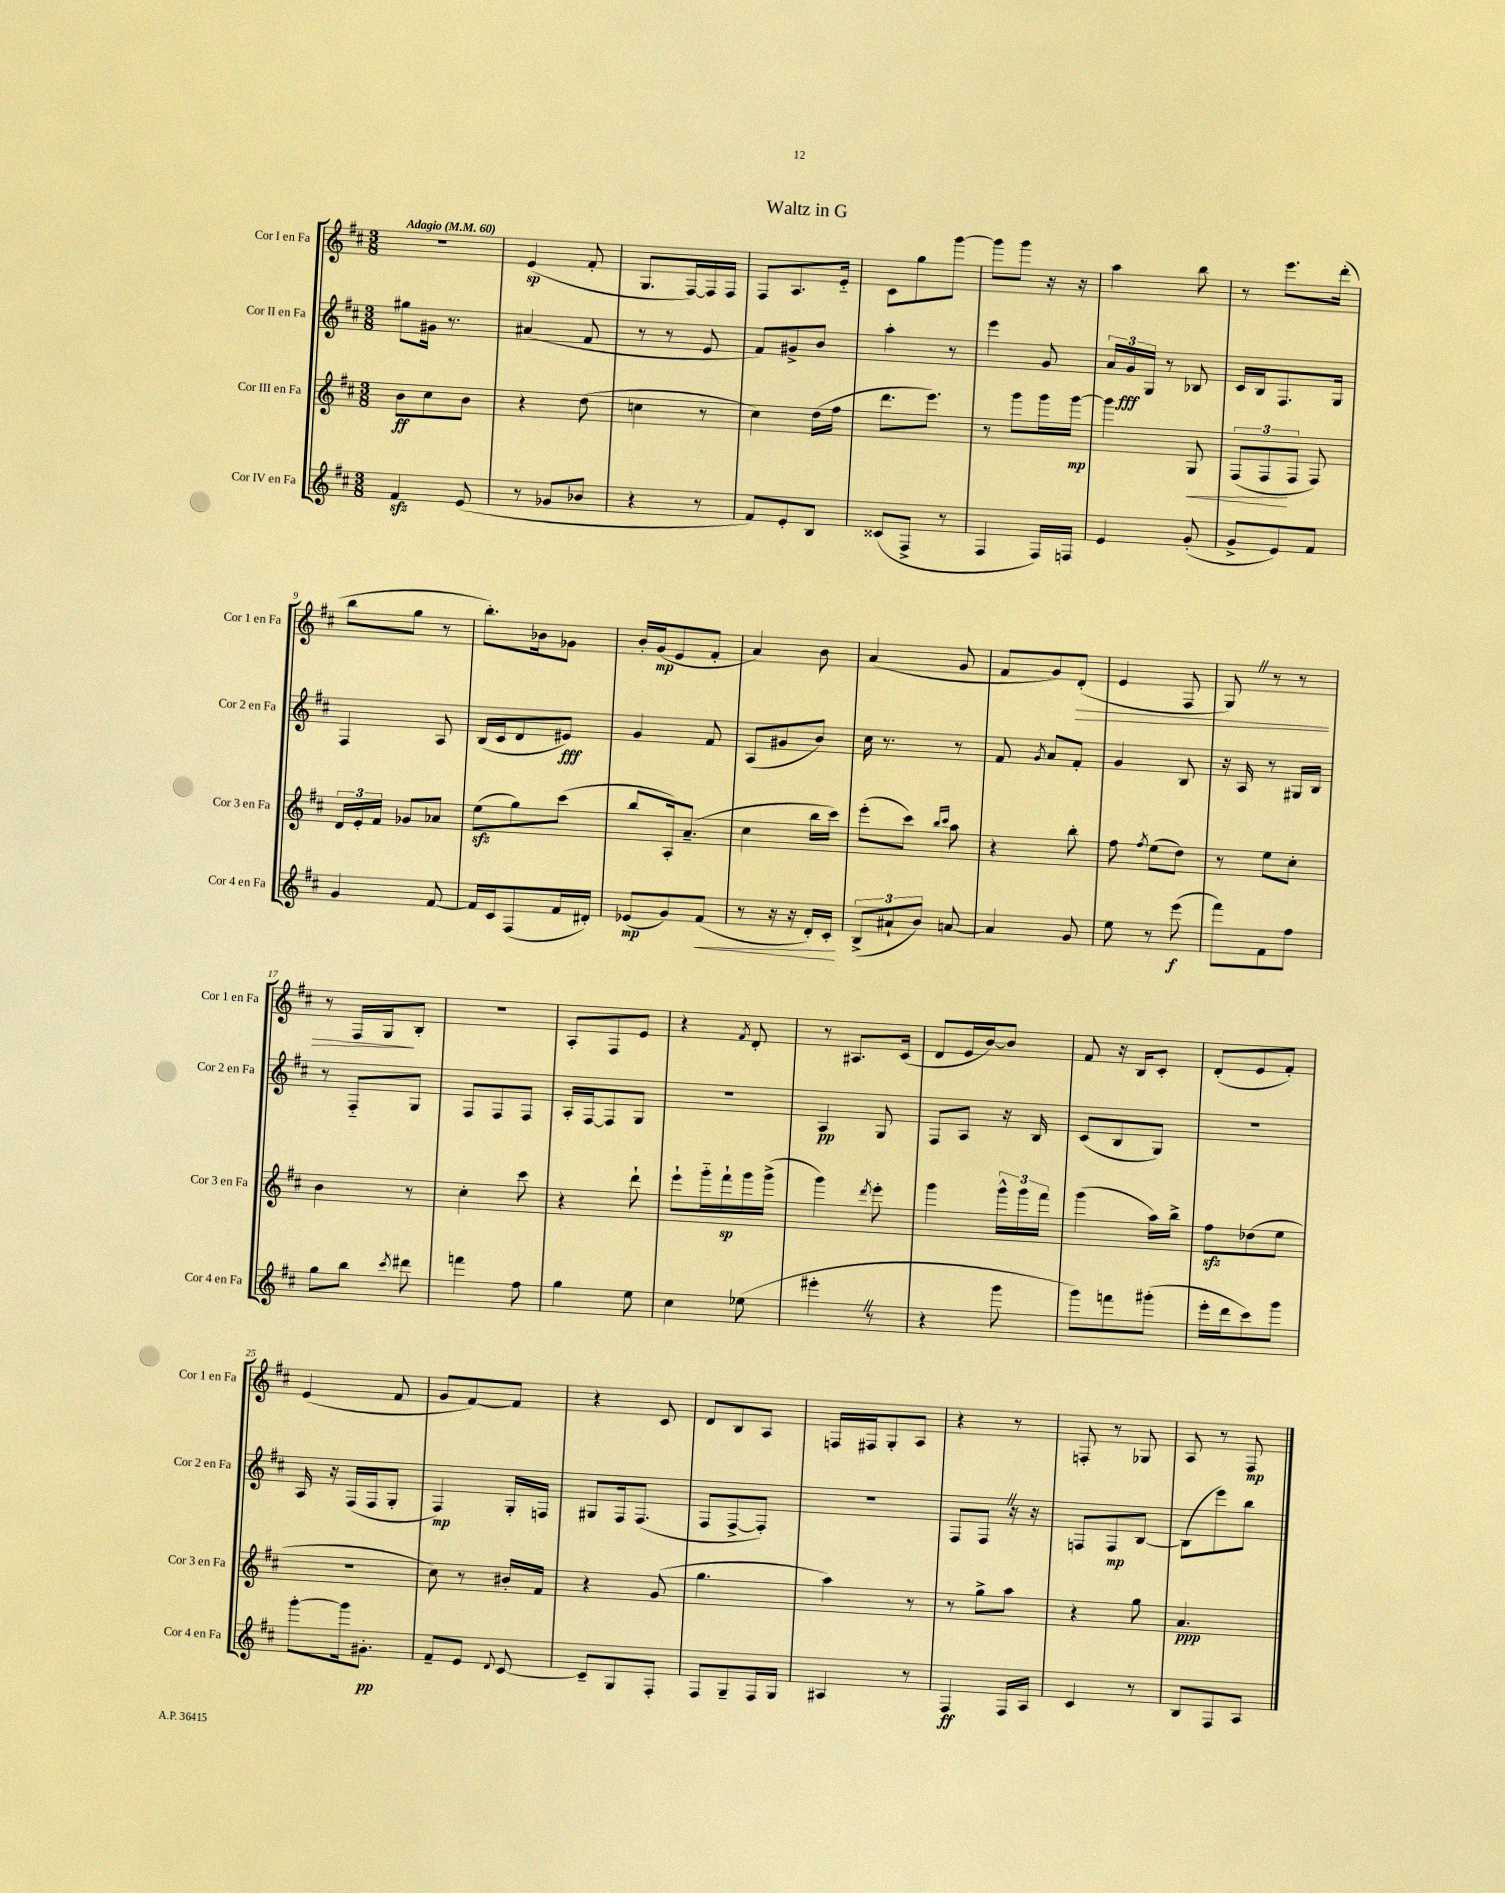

**kern	**dynam	**kern	**dynam	**kern	**dynam	**kern	**dynam
*part4	*part4	*part3	*part3	*part2	*part2	*part1	*part1
*staff4	*staff4	*staff3	*staff3	*staff2	*staff2	*staff1	*staff1
*I"Cor IV en Fa	*	*I"Cor III en Fa	*	*I"Cor II en Fa	*	*I"Cor I en Fa	*
*I'Cor 4 en Fa	*	*I'Cor 3 en Fa	*	*I'Cor 2 en Fa	*	*I'Cor 1 en Fa	*
*clefG2	*	*clefG2	*	*clefG2	*	*clefG2	*
*k[f#c#]	*	*k[f#c#]	*	*k[f#c#]	*	*k[f#c#]	*
*M3/8	*	*M3/8	*	*M3/8	*	*M3/8	*
*MM60	*	*MM60	*	*MM60	*	*MM60	*
=1	=1	=1	=1	=1	=1	=1	=1
!	!	!	!	!	!	!LO:TX:a:B:t=Adagio	!
4f#zz/	.	8b\L	ff	8gg#X\L	.	4.r	.
.	.	8cc#\	.	16g#X\Jk	.	.	.
.	.	.	.	8.r	.	.	.
(8e/	.	8b\J	.	.	.	.	.
=2	=2	=2	=2	=2	=2	=2	=2
8r	.	4r	.	(4a#X/	.	(4e/	sp
8g-X/L	.	.	.	.	.	.	.
8b-X/J	.	(8dd\	.	8f#/	.	8f#'/	.
=3	=3	=3	=3	=3	=3	=3	=3
4r	.	4ccn\	.	8r	.	8.G/L	.
.	.	.	.	8r	.	.	.
.	.	.	.	.	.	[16F#/L)	.
8r	.	8r	.	8e/	.	16F#/]	.
.	.	.	.	.	.	16F#/JJ	.
=4	=4	=4	=4	=4	=4	=4	=4
8f#/L)	.	4cc#\)	.	8f#/L)	.	8F#/L	.
8e'/	.	.	.	8g#X^/	.	8.A/	.
8B/J	.	(16dd\LL	.	8b/J	.	.	.
.	.	16ff#\JJ	.	.	.	16e/Jk	.
=5	=5	=5	=5	=5	=5	=5	=5
(8c##X/L	.	8.ddd\L	.	4aa'\	.	8c#\L	.
8F#^/J	.	.	.	.	.	8gg\	.
.	.	8.eee\J)	.	.	.	.	.
8r	.	.	.	8r	.	[8ggg\J	.
=6	=6	=6	=6	=6	=6	=6	=6
4F#/	.	8r	.	4eee\	.	8ggg\L]	.
.	.	8ggg\L	.	.	.	8ggg\J	.
16F#/LL)	.	16ggg\L	.	8g/	.	16r	.
16Fn/JJ	.	[16ggg\JJ	mp	.	.	16r	.
=7	=7	=7	=7	=7	=7	=7	=7
4e/	.	4ggg\]	.	24a/LL	.	4aa\	.
.	.	.	.	24g/	fff	.	.
.	.	.	.	24G/JJ	.	.	.
.	.	.	.	8r	.	.	.
!	!	!	!LO:HP:b	!	!	!	!
(8g'/	.	8G/	<	8B-X/	.	8bb\	.
=8	=8	=8	=8	=8	=8	=8	=8
8g^/L	.	(12F#/L	.	16c#/LL	.	8r	.
.	.	.	.	16B/J	.	.	.
.	.	12F#/	.	.	.	.	.
8e/)	.	.	.	8.F#/	.	8.eee\L	.
.	.	12F#/J	[	.	.	.	.
8f#/J	.	8F#/)	.	.	.	.	.
.	.	.	.	16G/Jk	.	(16ddd'\Jk	.
!!LO:LB:g=z
=9	=9	=9	=9	=9	=9	=9	=9
4g/	.	24d/LL	.	4F#/	.	8bb\L	.
.	.	24e'/	.	.	.	.	.
.	.	24f#/JJ	.	.	.	.	.
.	.	8g-X/L	.	.	.	8gg\J	.
[8f#/	.	8a-X/J	.	8A/	.	8r	.
=10	=10	=10	=10	=10	=10	=10	=10
16f#/LL]	.	(8eezz\L	.	(16B/LL	.	8.bb'\L)	.
16c#/J	.	.	.	16c#/J	.	.	.
(8F#/	.	8gg\)	.	8d/	.	.	.
.	.	.	.	.	.	16b-X\k	.
16f#/L	.	(8ccc#\J	.	8e#X/J)	fff	8g-X\J	.
16d#X'/JJ)	.	.	.	.	.	.	.
=11	=11	=11	=11	=11	=11	=11	=11
(8e-X/L	mp	8bb/L	.	4g/	.	16b'/LL	.
.	.	.	.	.	.	(16g/J	mp
8g/)	.	16A'/k)	.	.	.	8e/	.
.	.	(8.a~/J	.	.	.	.	.
!	!LO:HP:b	!	!	!	!	!	!
(8f#/J	<	.	.	8f#/	.	8f#'/J	.
=12	=12	=12	=12	=12	=12	=12	=12
8r	.	4cc#\	.	(8A/L	.	4a/)	.
16r	.	.	.	8g#X/	.	.	.
16r	.	.	.	.	.	.	.
16d'/LL)	.	16bb\LL	.	8b/J)	.	8b\	.
16c#'/JJ	.	16ccc#\JJ)	.	.	.	.	.
.	[	.	.	.	.	.	.
=13	=13	=13	=13	=13	=13	=13	=13
(12B^/L	.	(8eee'\L	.	16cc#\	.	(4a/	.
.	.	.	.	8.r	.	.	.
12a#X`/	.	.	.	.	.	.	.
.	.	8ccc#\J)	.	.	.	.	.
12b/J)	.	.	.	.	.	.	.
.	.	16qqbb/LL	.	.	.	.	.
.	.	16qqccc#/JJ	.	.	.	.	.
[8an/	.	8aa\	.	8r	.	8g/	.
=14	=14	=14	=14	=14	=14	=14	=14
4a/]	.	4r	.	8f#/	.	8f#/L	.
.	.	.	.	8qg/	.	.	.
.	.	.	.	8a/L	.	8g/)	.
!	!	!	!	!	!	!	!LO:HP:b
8g/	.	8bb'\	.	8f#'/J	.	(8d'/J	>
=15	=15	=15	=15	=15	=15	=15	=15
8ee\	.	8ff#\	.	4g/	.	4e/	.
.	.	8qff#/	.	.	.	.	.
8r	.	(8ee\L	.	.	.	.	.
(8eee\	f	8dd\J)	.	8B/	.	8F#/	.
=16	=16	=16	=16	=16	=16	=16	=16
8fff#\L)	.	8r	.	16r	.	8GZ/)	.
.	.	.	.	16A/	.	.	.
8f#\	.	8ee\L	.	8r	.	8r	.
8ff#\J	.	8cc#'\J	.	16G#X/LL	.	8r	.
.	.	.	.	16B/JJ	.	.	.
!!LO:LB:g=z
=17	=17	=17	=17	=17	=17	=17	=17
8gg\L	.	4b\	.	8r	.	8r	.
8bb\J	.	.	.	8F#/L	.	16F#/LL	.
.	.	.	.	.	.	16G/J	.
8qccc#/	.	.	.	.	.	.	.
8ddd#X\	.	8r	.	8G/J	.	8B'/J	]
=18	=18	=18	=18	=18	=18	=18	=18
4fffn\	.	4cc#'\	.	8F#/L	.	4.r	.
.	.	.	.	8F#/	.	.	.
8ff#\	.	8ccc#\	.	8F#/J	.	.	.
=19	=19	=19	=19	=19	=19	=19	=19
4gg\	.	4r	.	16A'/LL	.	8A'/L	.
.	.	.	.	[16F#/J	.	.	.
.	.	.	.	8F#/]	.	8F#/	.
8ee\	.	8ddd`\	.	8G/J	.	8e/J	.
=20	=20	=20	=20	=20	=20	=20	=20
4cc#\	.	8eee`\L	.	4.r	.	4r	.
.	.	16ggg\L	.	.	.	.	.
.	.	16fff#`\	sp	.	.	.	.
.	.	.	.	.	.	8qf#/	.
(8ee-X\	.	16ggg\	.	.	.	8d'/	.
.	.	(16ggg^\JJ	.	.	.	.	.
=21	=21	=21	=21	=21	=21	=21	=21
4eee#X'Z\	.	4ggg\)	.	4A/	pp	8r	.
.	.	.	.	.	.	8.A#X/L	.
.	.	8qddd/	.	.	.	.	.
8r	.	8eee'\	.	8G/	.	.	.
.	.	.	.	.	.	(16c#/Jk	.
=22	=22	=22	=22	=22	=22	=22	=22
4r	.	4ggg\	.	8F#/L	.	8d/L	.
.	.	.	.	8A/J	.	16e/L	.
.	.	.	.	.	.	[16b/J)	.
8ggg\	.	24ggg^^\LL	.	16r	.	8b/J]	.
.	.	24ggg\	.	.	.	.	.
.	.	.	.	16B/	.	.	.
.	.	24fff#\JJ	.	.	.	.	.
=23	=23	=23	=23	=23	=23	=23	=23
8ggg\L)	.	(4ggg\	.	(8c#/L	.	8f#/	.
8fffn\	.	.	.	8B/	.	16r	.
.	.	.	.	.	.	16B/KL	.
(8ggg#X'\J	.	16aa\LL)	.	8G/J)	.	8c#'/J	.
.	.	16bb^\JJ	.	.	.	.	.
=24	=24	=24	=24	=24	=24	=24	=24
16eee'\LL	.	8ff#zz\L	.	4.r	.	(8d'/L	.
16ddd\J	.	.	.	.	.	.	.
8ccc#\)	.	(8dd-X\	.	.	.	8e/	.
8ggg\J	.	8ee\J	.	.	.	8f#'/J)	.
!!LO:LB:g=z
=25	=25	=25	=25	=25	=25	=25	=25
[8ggg'\L	.	4.r	.	16A/	.	(4e/	.
.	.	.	.	16r	.	.	.
16ggg\k]	.	.	.	(16F#/LL	.	.	.
8.g#X'\J	pp	.	.	16F#/J	.	.	.
.	.	.	.	8G'/J	.	8f#/	.
=26	=26	=26	=26	=26	=26	=26	=26
8f#~/L	.	8cc#\)	.	4F#/)	mp	8g/L	.
8e/J	.	8r	.	.	.	[8f#/)	.
8qqd/	.	.	.	.	.	.	.
[8c#/	.	16b#X'/LL	.	16G'/LL	.	8f#/J]	.
.	.	16f#/JJ	.	16Fn/JJ	.	.	.
=27	=27	=27	=27	=27	=27	=27	=27
8c#~/L]	.	4r	.	8G#X/L	.	4r	.
8G/	.	.	.	16F#/k	.	.	.
.	.	.	.	(8.F#/J	.	.	.
8F#'/J	.	(8g/	.	.	.	8c#/	.
=28	=28	=28	=28	=28	=28	=28	=28
8F#/L	.	4.gg\	.	8F#/L	.	8d/L	.
8G~/	.	.	.	[8F#^/	.	8B/	.
16F#/L	.	.	.	8F#'/J])	.	8A/J	.
16G/JJ	.	.	.	.	.	.	.
=29	=29	=29	=29	=29	=29	=29	=29
4A#X/	.	4aa\)	.	4.r	.	16Fn/LL	.
.	.	.	.	.	.	16F#X/J	.
.	.	.	.	.	.	8G'/	.
8r	.	8r	.	.	.	8A/J	.
=30	=30	=30	=30	=30	=30	=30	=30
4F#/	ff	8r	.	8F#/L	.	4r	.
.	.	8gg^\L	.	8F#Z/J	.	.	.
16F#/LL	.	8aa\J	.	16r	.	8r	.
16A/JJ	.	.	.	16r	.	.	.
=31	=31	=31	=31	=31	=31	=31	=31
4c#/	.	4r	.	8Fn/L	.	8Fn'/	.
.	.	.	.	8F/	mp	8r	.
8r	.	8gg\	.	[8B/J	.	8G-X/	.
=32	=32	=32	=32	=32	=32	=32	=32
8B/L	.	4.a/	ppp	(8B\L]	.	8A/	.
8F#/	.	.	.	8eee\)	.	8r	.
8A/J	.	.	.	8bb\J	.	8F#/	mp
==	==	==	==	==	==	==	==
*-	*-	*-	*-	*-	*-	*-	*-
